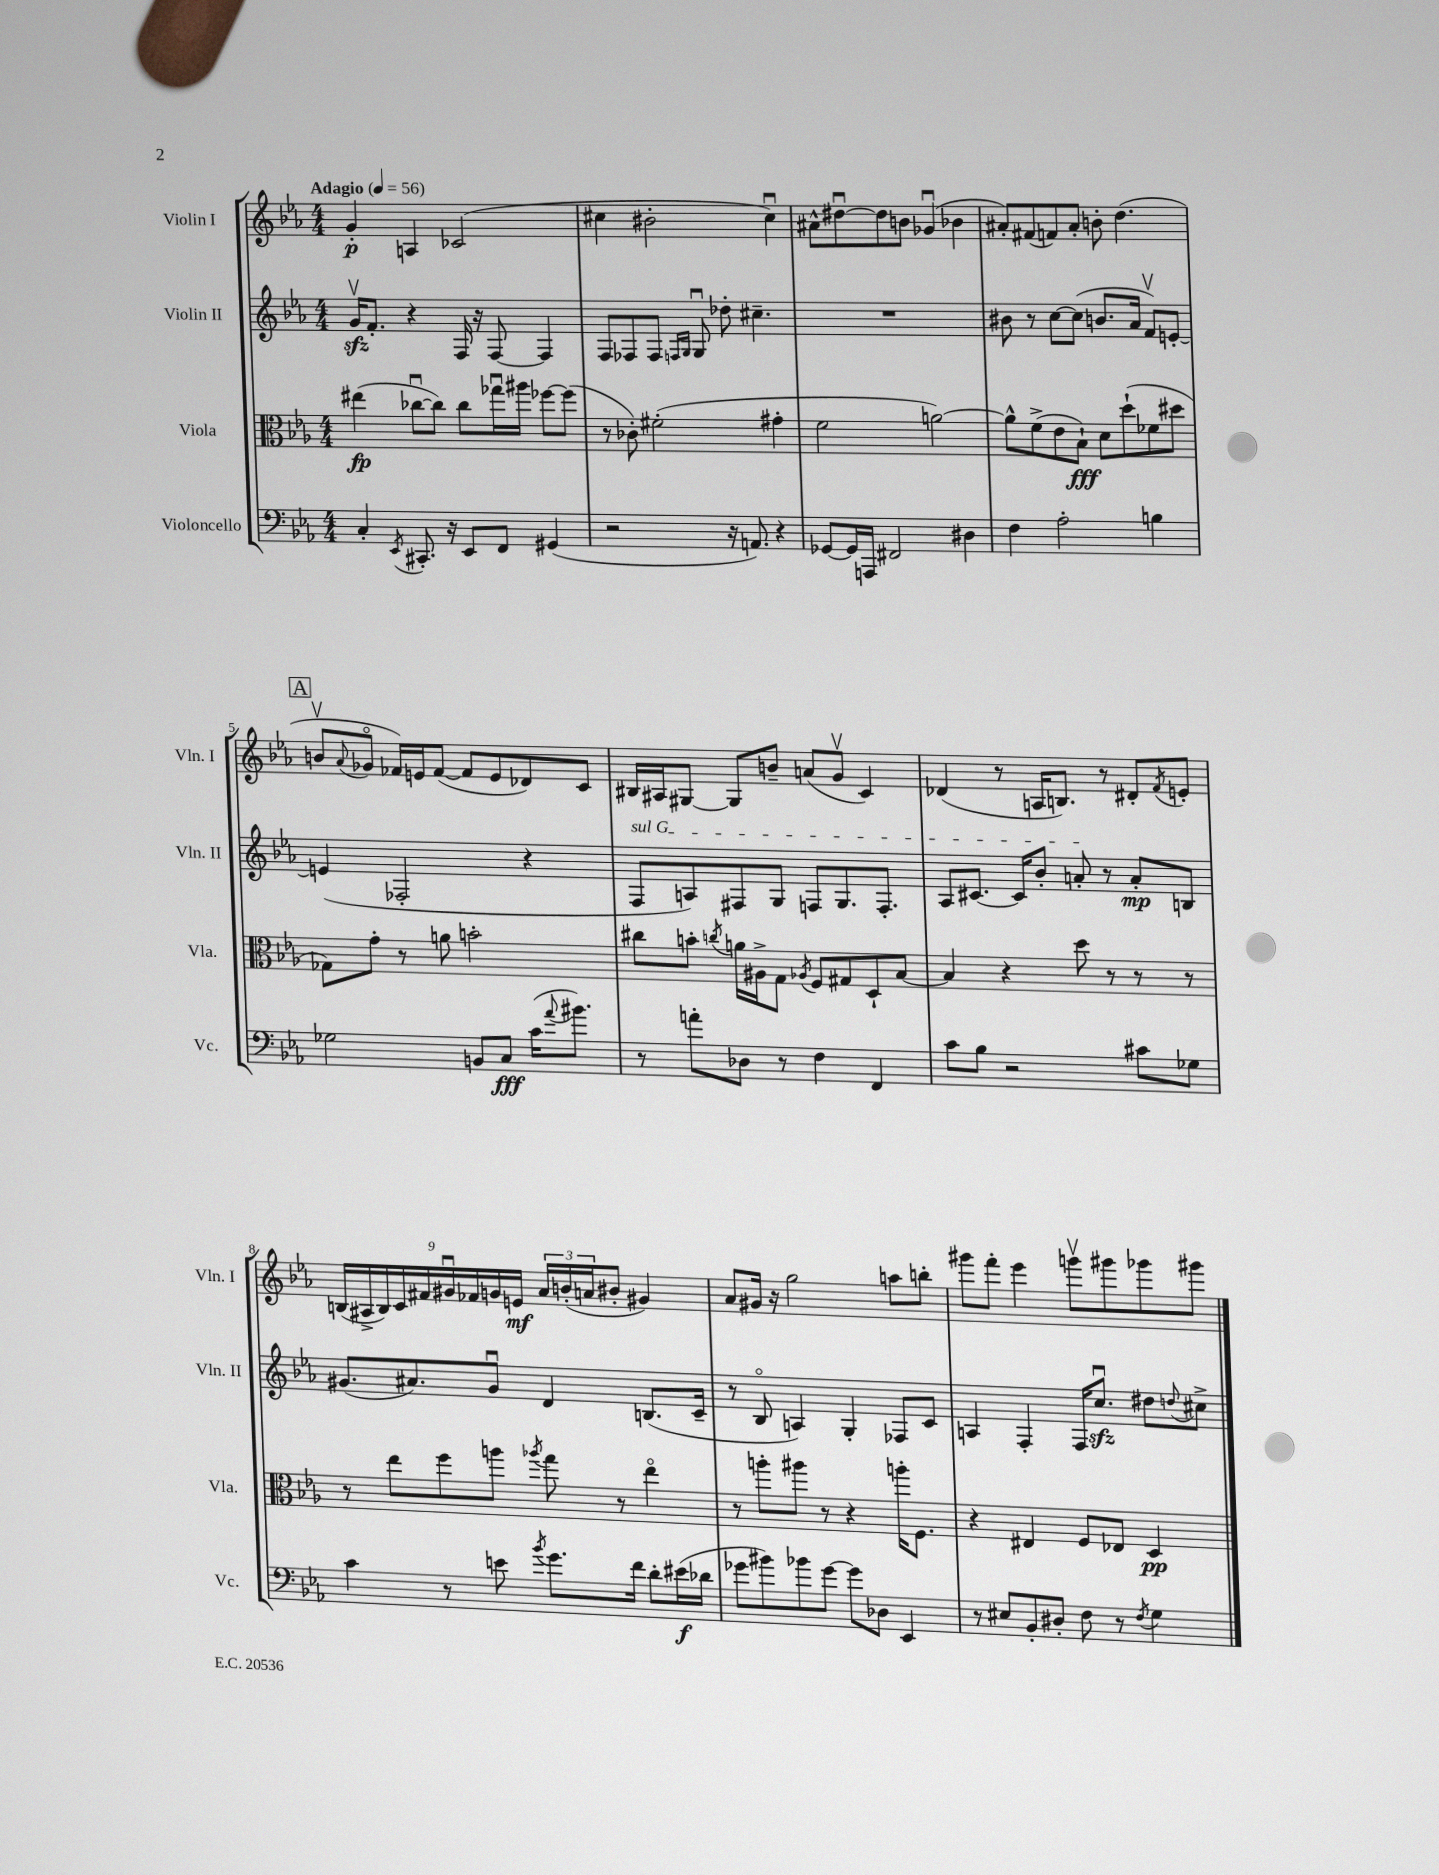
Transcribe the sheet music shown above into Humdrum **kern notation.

**kern	**kern	**kern	**kern
*staff4	*staff3	*staff2	*staff1
*clefF4	*clefC3	*clefG2	*clefG2
*k[b-e-a-]	*k[b-e-a-]	*k[b-e-a-]	*k[b-e-a-]
*M4/4	*M4/4	*M4/4	*M4/4
*MM56	*MM56	*MM56	*MM56
4C'	(4ee#	16gv	4g'
.	.	8.f'	.
8qEE-	.	.	.
8.CC#'	[8cc-u	4r	4A
.	8cc-])	.	.
16r	.	.	.
8EE-	8cc-	16F	(2c-
.	.	16r	.
8FF	16gg-u	[8F	.
.	16aa#	.	.
(4GG#	[8ff-	4F]	.
.	(8ff-]	.	.
=	=	=	=
2r	8r	8F	4cc#
.	8c-')	8F-	.
.	(2f#'	8F-	2b#'
.	.	16qqF	.
.	.	16qqG	.
.	.	8Gu	.
16r	.	8dd-'	.
8.AA)	.	.	.
.	.	4.cc#~	.
4r	4g#'	.	4cc#u)
=	=	=	=
[8GG-	2f	1r	8a#^^
16GG-]	.	.	[8dd#u
16AAA	.	.	.
2FF#	.	.	8dd#]
.	.	.	8b
.	[2a)	.	(4g-u
4D#	.	.	4b-
=	=	=	=
4F	8a^^]	8b#	8a#')
.	(8f^	8r	(8f#
2A-'	8e-	[8cc	8f)
.	8B-`)	(8cc]	8a#'
.	8d	8.b	8b'
.	(8dd`	.	(4.dd
.	.	16a-	.
4B	8f-	8fv)	.
.	8dd#	[8e'	.
=	=	=	=
2G-	8G-)	(4e]	8bv
.	.	.	8qqa-
.	8g'	.	8g-o
.	8r	2F-'	16f-)
.	.	.	16e
.	8a	.	([8f-
8BB	2b'	.	8f-]
8C	.	.	8e
(16c	.	4r	8d-)
8qqa-	.	.	.
8.b#)	.	.	.
.	.	.	8c
=	=	=	=
8r	8cc#	8F	16B#
.	.	.	16A#
8a'	8b'	8A)	[8G#
.	8qcc	.	.
8D-	16a	8F#	8G#]
.	16A#^	.	.
8r	8G	8G	8b~
.	8qA-	.	.
4F	8F	8F	(8a
.	8G#	8.G	8gv
4FF	8D`	.	4c)
.	.	8.F'	.
.	[8B-	.	.
=	=	=	=
8c	4B-]	8A-	(4d-
8B-	.	[8.c#	.
2r	4r	.	8r
.	.	16c#]	.
.	.	8b-'	16A
.	.	.	8.B)
.	8dd	8a'	.
.	8r	8r	8r
8c#	8r	8a'	8d#'
.	.	.	8qf
8G-	8r	8B	8e'
=	=	=	=
4c	8r	(8.g#	(18B
.	.	.	18A#^
.	.	.	18B)
.	8ee-	.	.
.	.	.	18c
.	.	8.a#)	.
.	.	.	18f#
8r	8ff	.	.
.	.	.	18g#u
.	.	.	18f-
8e	8aa	8g#u	.
.	.	.	18g
.	.	.	18e
8qb-	8qaa-	.	.
8.g	8gg	4d	24a-
.	.	.	(24b'
.	.	.	24a
.	8r	.	8b#'
16f	.	.	.
8d'	4ee-o	(8.B	4g#)
(16e#	.	.	.
16d-	.	16c~	.
=	=	=	=
8g-	8r	8r	8a-
8b#)	8aa'	8B-o	16g#
.	.	.	16r
8b-	8aa#	4A)	2gg
[8g-	8r	.	.
8g-]	4r	4G'	.
8D-	.	.	.
4EE-	16aa'	8F-	8aa
.	8.F	.	.
.	.	8c	8bb'
=	=	=	=
8r	4r	4A	8ggg#
8E#	.	.	8fff'
8BB-'	4E#	4F'	4eee-
8D#'	.	.	.
8F	8F	16F	8gggv
.	.	8.ccu	.
8r	8E-	.	8ggg#
8qF	.	.	.
4G	4D	8dd#	8ggg-
.	.	8qqdd	.
.	.	8cc#^	8ggg#
==	==	==	==
*-	*-	*-	*-
